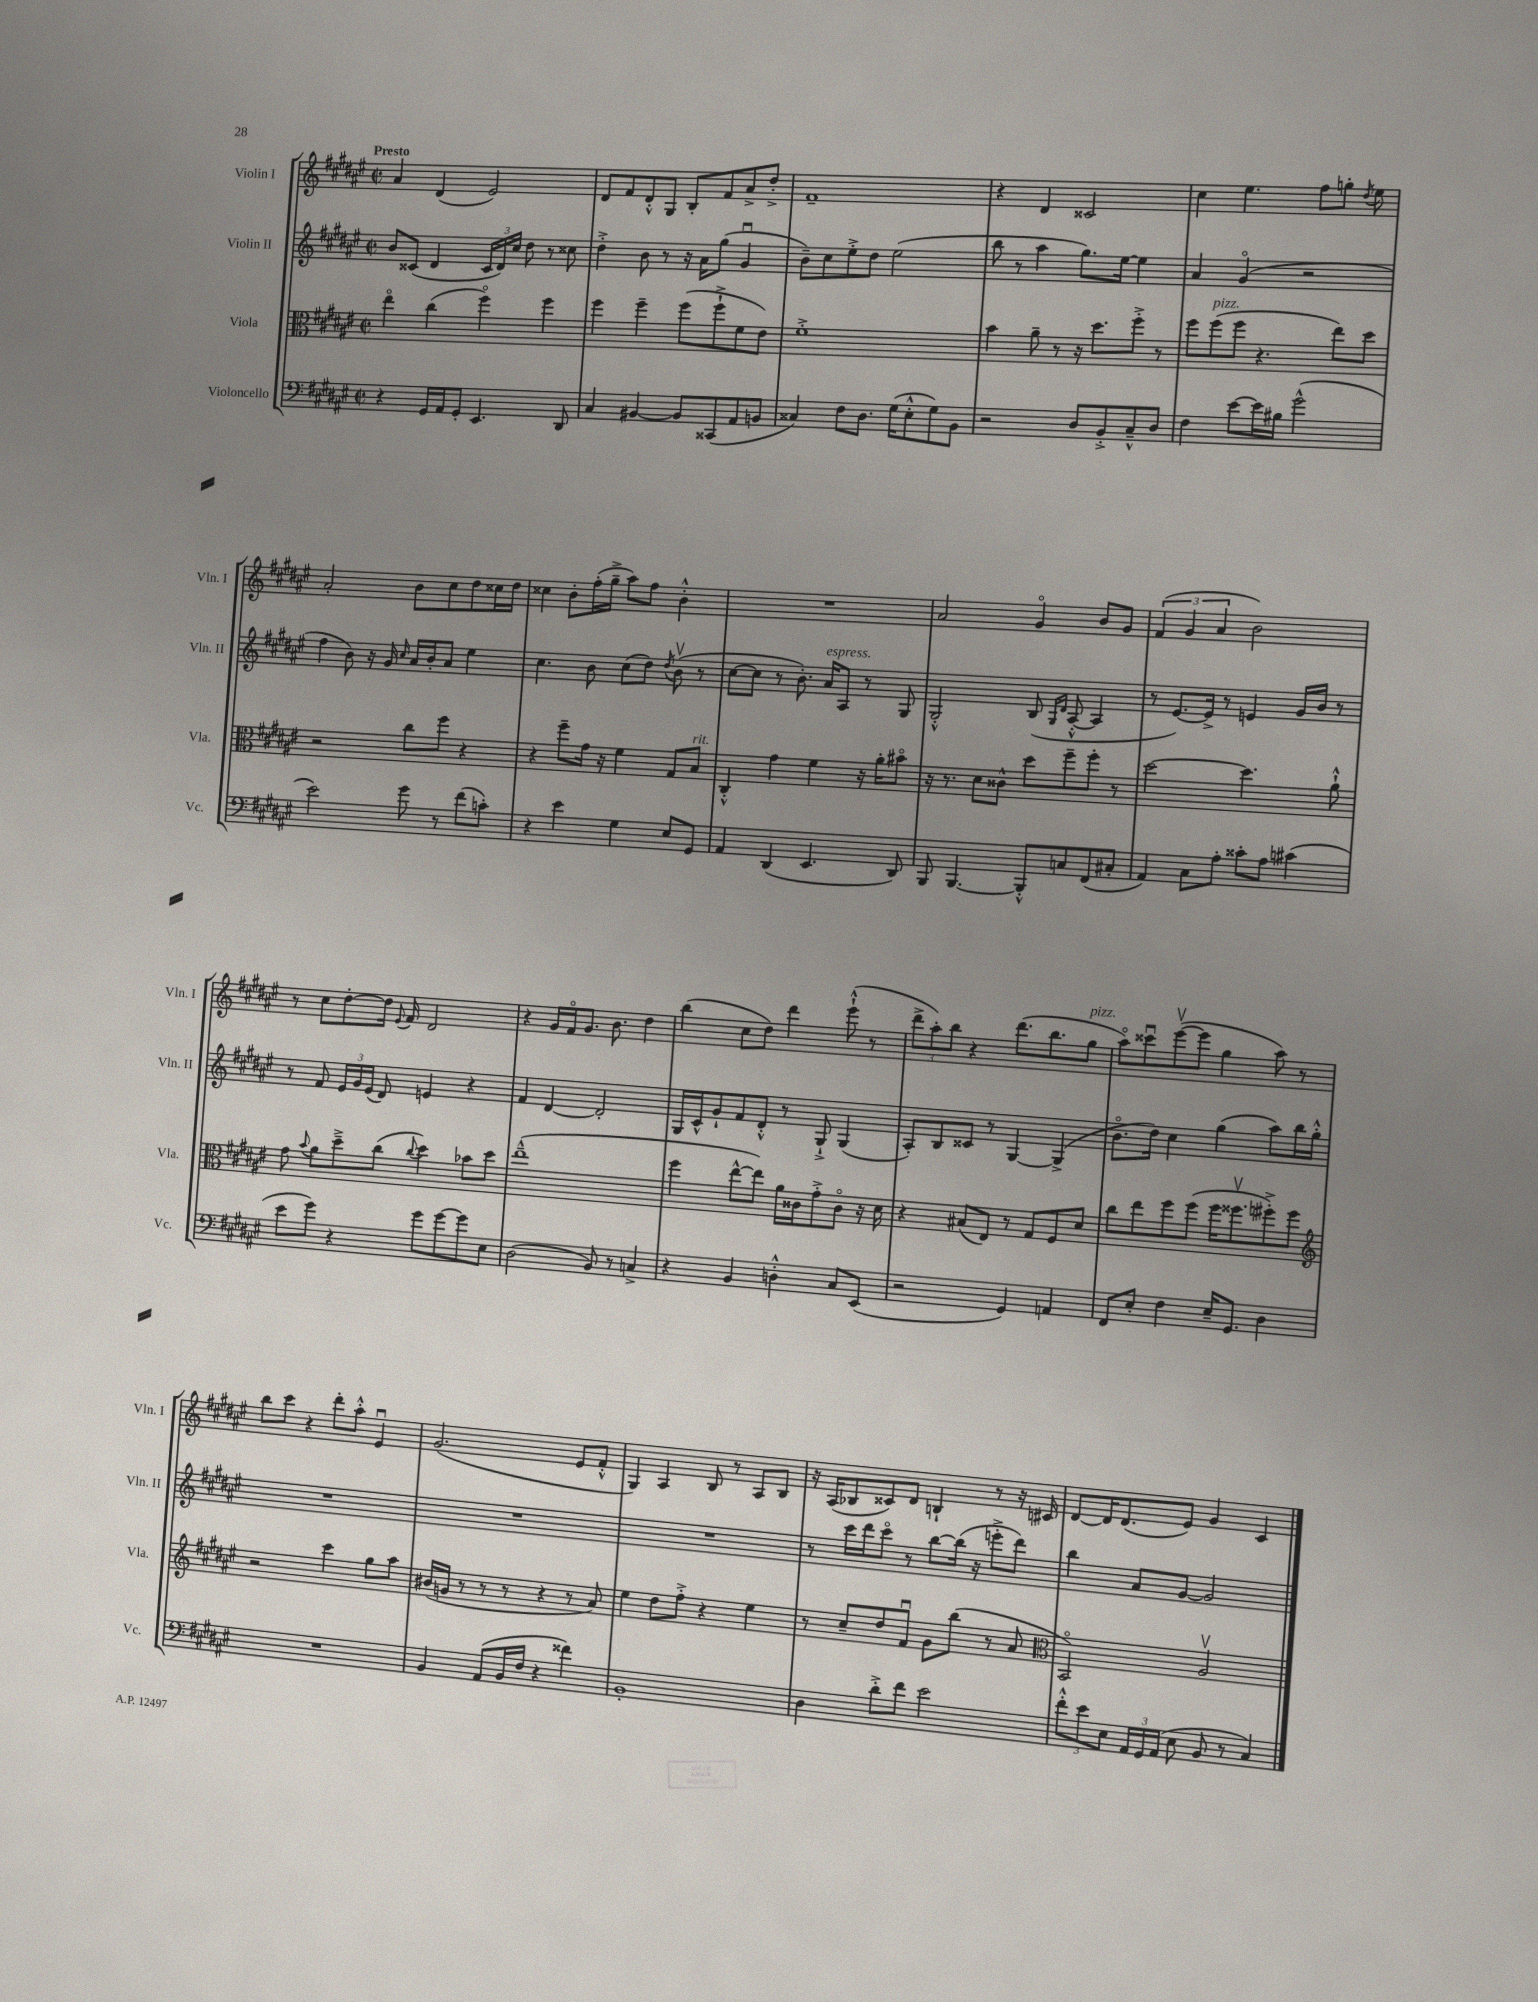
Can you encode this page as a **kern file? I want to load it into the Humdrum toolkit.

**kern	**kern	**kern	**kern
*part4	*part3	*part2	*part1
*staff4	*staff3	*staff2	*staff1
*I"Violoncello	*I"Viola	*I"Violin II	*I"Violin I
*I'Vc.	*I'Vla.	*I'Vln. II	*I'Vln. I
*clefF4	*clefC3	*clefG2	*clefG2
*k[f#c#g#d#a#e#]	*k[f#c#g#d#a#e#]	*k[f#c#g#d#a#e#]	*k[f#c#g#d#a#e#]
*M2/2	*M2/2	*M2/2	*M2/2
*met(c|)	*met(c|)	*met(c|)	*met(c|)
=1	=1	=1	=1
!	!	!	!LO:TX:a:B:t=Presto
4r	4ee#\	8b/L	4a#/
.	.	(8c##X/J	.
16GG#/LL	(4cc#\	4d#/	(4d#/
16AA#/J	.	.	.
8GG#'/J	.	.	.
4.EE#/	4ff#\)	24c##/LL	2e#/)
.	.	24d#/)	.
.	.	24cc#/JJ	.
.	.	8dd#\	.
.	4ff#\	8r	.
8DD#/	.	8cc##X\	.
=2	=2	=2	=2
4C#/	4ff#\	4dd#'^\	8d#/L
.	.	.	8f#/
[4BB#X/	4ff#~\	8b\	8d#'^^/
.	.	8r	8G#/J
8BB#/L]	(8ff#\L	16r	8B'/L
.	.	16a#\KL	.
(8CC##X/	8ff#`^\	(8gg#\J	8f#/
8AA#/	8f#\	4g#u/	8a#^/
8BBn/J	8e#\J)	.	8dd#'^/J
=3	=3	=3	=3
4C##X/)	1f#'^	8b~\L)	1f#~
.	.	8cc#\	.
8F#\L	.	8ee#'^\	.
8.D#\J	.	8dd#\J	.
.	.	(2ee#\	.
(16G#\KL	.	.	.
8E#'^^\	.	.	.
8G#\)	.	.	.
8BB\J	.	.	.
=4	=4	=4	=4
2r	4b\	8bb\	4r
.	.	8r	.
.	8a#~\	4aa#\	4d#/
.	8r	.	.
8D#/L	16r	8.gg#\L)	2c##X/
.	8.dd#\L	.	.
8BB'^/	.	.	.
.	.	[16ee#\Jk	.
8C#~^^/	8ff#'^\J	4ee#\]	.
8D#/J	8r	.	.
=5	=5	=5	=5
4F#\	8ff#\L	4a#/	4cc#\
!	!LO:TX:a:i:t=pizz.	!	!
.	(8ff#\	.	.
[8e#\L	8ff#\J	(4g#/	4.ee#\
16e#\L]	4.r	.	.
16B#X\JJ	.	.	.
(2g#^^\	.	2r	.
.	.	.	8ff#\L
.	8ee#\L)	.	8ggn'\J
.	.	.	8qdd#/
.	8dd#\J	.	8ee#\
!!LO:LB:g=z
=6	=6	=6	=6
2e#\)	2r	4ff#\	2a#'/
.	.	8b\)	.
.	.	16r	.
.	.	16g#/	.
.	.	16qqcc#/	.
8g#\	8cc#\L	16a#/LL	8b\L
.	.	16b'/J	.
8r	8ff#\J	8a#/J	8cc#\
(8f#\L	4r	4ee#\	8dd#\
8cn'\J)	.	.	16cc##X\L
.	.	.	16dd#\JJ
=7	=7	=7	=7
4r	4r	4.cc#\	4cc##X\
4e#\	8ff#~\L	.	8b'\L
.	16g#\Jk	8b\	(16ff#'\L
.	16r	.	16gg#~^\JJ
4G#\	4f#\	(8cc#\L	8aa#\L)
.	.	8dd#\J)	8ff#\J
.	.	8qdd#/	.
8E#/L	8G#/L	(8bv\	4b'^^\
!	!LO:TX:a:i:t=rit.	!	!
8GG#/J	8B/J	8r	.
=8	=8	=8	=8
4AA#/	4C#'^^/	[8cc#\L	1r
.	.	8cc#\J]	.
(4DD#/	4g#\	8r	.
.	.	8.b'\)	.
4.EE#/	4f#\	.	.
!	!	!LO:TX:a:i:t=espress.	!
.	.	16a#/KL	.
.	.	8A#/J	.
.	16r	8r	.
.	16a#'\KL	.	.
8DD#/)	8b#X\J	8G#/	.
=9	=9	=9	=9
8BBB/	16r	2G#'^^/	2a#/
.	8.r	.	.
[4.BBB/	.	.	.
.	8d#\L	.	.
.	8c##X^^\J	.	.
8BBB'^^/L]	8dd#\L	(8B/	4g#/
.	.	16qqG#/LL	.
.	.	16qqd#/JJ	.
8Cn/	8ff#~\	[8A#'^^/	.
(8FF#/	8ff#'\J	4A#/]	8b/L
8C#X'/J	8r	.	8g#/J
=10	=10	=10	=10
4AA#/)	[2dd#\	8r	(6f#/
.	.	[8.e#/L)	.
.	.	.	6g#/
8C#\L	.	.	.
.	.	16e#^/Jk]	.
.	.	.	6a#/
8A#'\J	.	8r	.
8c##X'\L	4.dd#\]	4en/	2b\)
8A#\J	.	.	.
(4c#X\	.	16g#/LL	.
.	.	16b/JJ	.
.	8a#`^^\	8r	.
!!LO:LB:g=z
=11	=11	=11	=11
8e#\L	8g#\	8r	8r
.	8qqb/	.	.
8g#\J)	8a#\L	8f#/	8cc#\L
4r	8dd#~^\	24e#/LL	[8dd#'\
.	.	24g#/	.
.	.	(24e#/JJ	.
.	(8cc#\J	8d#/)	16dd#\Jk]
.	.	.	8qqe#/
.	.	.	16f#/
.	8qqcc#/	.	.
8g#\L	4dd#\)	4en/	2d#/
[8g#\	.	.	.
8g#\]	8b-X\L	4r	.
8E#\J	8dd#\J	.	.
=12	=12	=12	=12
(2D#\	(1ee#~^^	4f#/	4r
.	.	[4d#/	16g#/LL
.	.	.	16f#/J
.	.	.	8.g#/J
8BB/)	.	2d#'/]	.
.	.	.	8.b\
8r	.	.	.
4Cn^/	.	.	4dd#\
=13	=13	=13	=13
4r	4ff#\	16G#/LL	(4bb\
.	.	16c#^^/J	.
.	.	8g#`/	.
4BB/	[8ee#^^\L	8f#/	8cc#\L
.	8ee#\J])	8d#'^^/J	8dd#\J)
4Dn'^^\	16a#\LL	8r	4ddd#\
.	16c##X\J	.	.
.	8g#'^\	8G#`^/	.
8C#/L	8c##\J	(4G#/	(8eee#`^^\
(8EE#/J	16r	.	8r
.	16d#\	.	.
=14	=14	=14	=14
2r	4r	8A#'/L)	12ddd#^\L
.	.	.	12aa#'\)
.	.	8B/	.
.	.	.	12bb\J
.	(8B#X/L	8c##X/J	4r
.	8E#/J)	8r	.
4GG#/)	8r	[4G#/	(8.ddd#\L
.	8G#/L	.	.
.	.	.	8.bb\
4AAn/	8F#/	(4G#^/]	.
!	!	!	!LO:TX:a:i:t=pizz.
.	8d#/J	.	8gg#\J
=15	=15	=15	=15
8FF#/L	8cc#\L	8.b\L	8aa#\L)
8E#'/J	8ee#\	.	8ccc##Xu\
.	.	16dd#\Jk)	.
4F#\	8ff#\	4cc#\	([8eee#v\
.	(8ff#\J	.	8eee#\J]
16E#~/KL	16ff#\KL	(4gg#\	4gg#\
8.GG#/J	8.ff##Xv\	.	.
4D#\	8ff#X'^\)	8aa#\L)	8aa#\)
.	8ff#\J	16bb\L	8r
.	.	16gg#'^^\JJ	.
!!LO:LB:g=z
=16	=16	=16	=16
*	*clefG2	*	*
1r	2r	1r	8bb\L
.	.	.	8ccc#\J
.	.	.	4r
.	4ccc#\	.	8ddd#'\L
.	.	.	8aa#'^^\J
.	8gg#\L	.	4e#u/
.	8aa#\J	.	.
=17	=17	=17	=17
4BB/	(16b#X/LL	1r	(2.g#/
.	16gn/JJ	.	.
.	8r	.	.
(8AA#/L	8r	.	.
16BB/L	8r	.	.
16F#/JJ	.	.	.
4r	4r	.	.
4f##X\)	8r	.	8e#/L
.	8a#/)	.	8f#'^^/J
=18	=18	=18	=18
1BB'	4ee#\	1r	4G#/)
.	8dd#\L	.	4A#/
.	8ff#'^\J	.	.
.	4r	.	8B/
.	.	.	8r
.	4ee#\	.	8A#/L
.	.	.	8B/J
=19	=19	=19	=19
4D#\	8r	8r	16r
.	.	.	(16A#/KL
.	8cc#~/L	16ccc#\LL	8B-X/
.	.	16ddd#\J	.
8d#'^\L	8dd#/	8ccc#\J	8c##X/)
8f#\J	8f#u/J	8r	8d#/J
2e#\	8g#\L	[8bb\L	4Bn`/
.	(8bb\J	(16bb\Jk]	.
.	.	16r	.
.	8r	8eeen'^\L	8r
.	8a#/	8ddd#\J)	16r
.	.	.	16c#X/
=20	=20	=20	=20
*	*clefC3	*	*
12f#'^^\L	2BB/)	4bb\	[8d#/L
12e#\	.	.	.
.	.	.	16d#/K]
12E#\J	.	.	.
.	.	.	(8.d#/
24AA#/LL	.	8a#/L	.
24GG#/	.	.	.
(24AA#/JJ	.	.	.
8E#\	.	[8g#/J	8e#/J)
8BB/	2A#v/	2g#/]	4g#/
8r	.	.	.
4C#/)	.	.	4c#/
==	==	==	==
*-	*-	*-	*-
